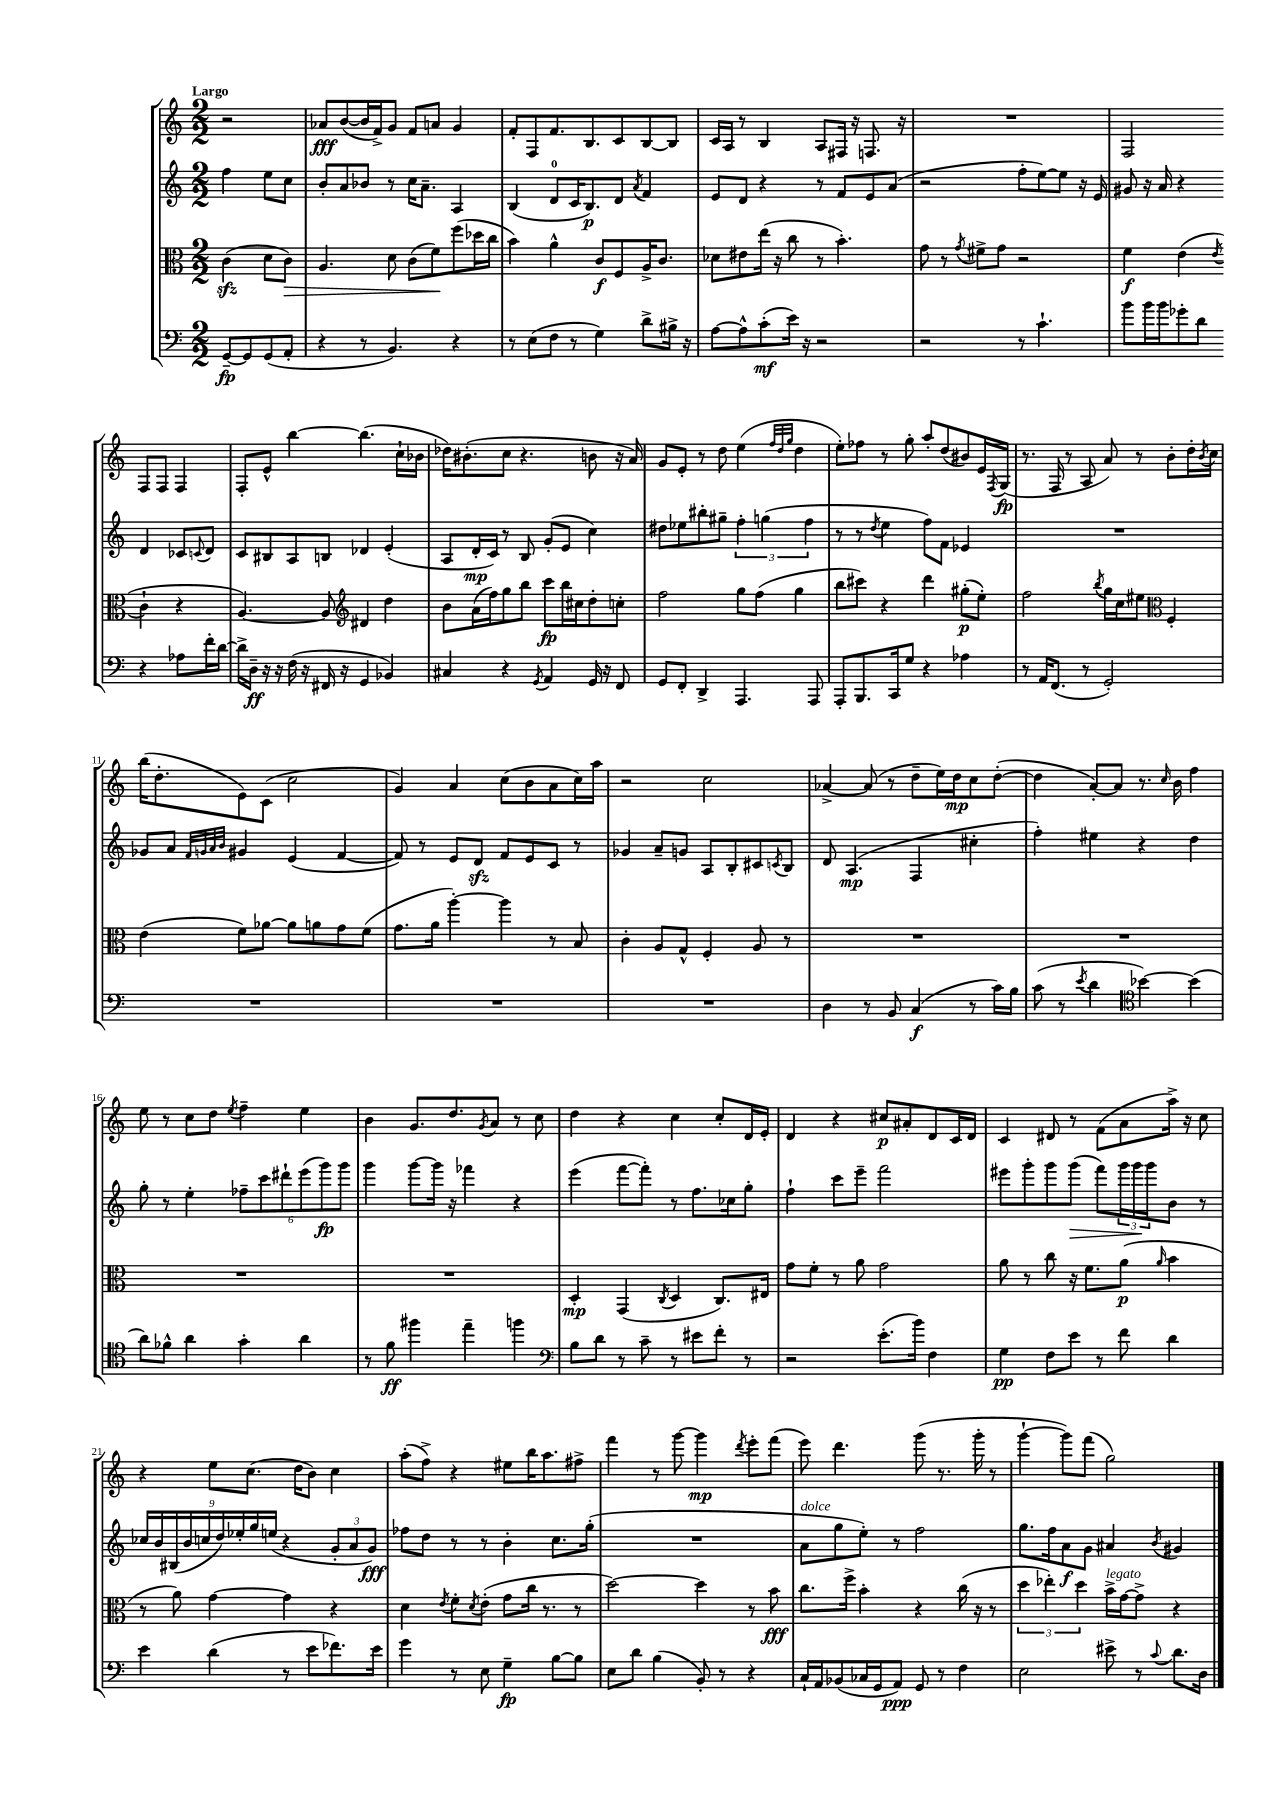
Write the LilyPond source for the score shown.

<<
\new StaffGroup <<
\new Staff = "s0" {
    \clef treble \key c \major \numericTimeSignature \time 2/2 \partial 2 \tempo "Largo"
    r2 |
    aes'8\fff b'8~( b'16 f'16->) g'8 f'8 a'8 g'4 |
    f'8-. f8 f'8. b8. c'8 b8~ b8 |
    c'16 a16 r8 b4 a8 fis16 r16 f8. r16 |
    R1 |
    f2 f8 f8 f4 |
    f8-. e'8-^ b''4~ b''4.( c''16-! bes'16 |
    des''16) bis'8.-.( c''8 r4. b'8 r16 a'16) |
    g'8 e'8-. r8 d''8 e''4( \grace { f''32 d''32 g''32 } d''4 |
    e''8-.) fes''8 r8 g''8-. a''8-. d''8( bis'8) e'16 \acciaccatura { f8 } g16\fp( |
    r8. f16 r8 a8 a'8) r8 b'8-. d''16-. \acciaccatura { b'8 } c''16 |
    b''16( d''8.-. e'8) c'8( c''2 |
    g'4) a'4 c''8( b'8 a'8 c''16) a''16 |
    r2 c''2 |
    aes'4~-> aes'8( r8 d''8-- e''16) d''16\mp c''8 d''8~-.( |
    d''4 a'8~-.) a'8 r8. \grace { c''16 } b'16 f''4 |
    e''8 r8 c''8 d''8 \acciaccatura { e''8 } f''4-- e''4 |
    b'4 g'8. d''8. \acciaccatura { g'8 } a'8 r8 c''8 |
    d''4 r4 c''4 c''8-. d'16 e'16-. |
    d'4 r4 cis''8\p ais'8-. d'8 c'16 d'16 |
    c'4 dis'8 r8 f'8( a'8 a''16->) r16 c''8 |
    r4 e''8 c''8.( d''16 b'8) c''4 |
    a''8-.( f''8->) r4 eis''8 b''16 a''8. fis''8-> |
    f'''4 r8 g'''8~ g'''4\mp \acciaccatura { d'''8 } e'''8-. f'''8( |
    e'''8) d'''4. g'''8( r8. g'''16-. r8 |
    g'''4~-! g'''8) f'''8( g''2) \bar "|." |
}
\new Staff = "s1" {
    \clef treble \key c \major \numericTimeSignature \time 2/2 \partial 2
    f''4 e''8 c''8 |
    b'8-. a'8 bes'8 r8 c''16 a'8.-- a4 |
    b4( d'8-0 c'16 b8.\p) d'8 \acciaccatura { a'8 } f'4 |
    e'8 d'8 r4 r8 f'8 e'8 a'8( |
    r2 f''8-. e''8~) e''8 r16 e'16 |
    gis'8 r16 a'16 r4 d'4 ces'8 \appoggiatura { c'8 } d'8 |
    c'8 bis8 a8 b8 des'4 e'4-.( |
    a8 d'16-.\mp c'16) r8 b8 g'8-.( e'8 c''4) |
    dis''8 ees''8 bis''8-. gis''8-- \tuplet 3/2 { f''4-. g''4( f''4 } |
    r8 r8 \acciaccatura { d''8 } e''4 f''8) f'8 ees'4 |
    R1 |
    ges'8 a'8 \grace { f'32 g'32 a'32 b'32 } gis'4 e'4( f'4~ |
    f'8) r8 e'8 d'8\sfz f'8 e'8 c'8 r8 |
    ges'4 a'8-- g'8 a8 b8-. cis'8 \acciaccatura { c'8 } b8 |
    d'8 a4.\mp( f4 cis''4-. |
    f''4-.) eis''4 r4 d''4 |
    g''8-. r8 e''4-. \tuplet 6/4 { fes''8-- c'''8 dis'''8-! e'''8( g'''8\fp) g'''8 } |
    g'''4 g'''8~ g'''16 r16 fes'''4 r4 |
    e'''4( f'''8~ f'''8-.) r8 f''8. ces''16 g''8-. |
    f''4-! c'''8 e'''8-- f'''2 |
    eis'''8 g'''8-. g'''8 g'''8\>( f'''8) \tuplet 3/2 { g'''16 g'''16\! g'''16 } b'8 r8 |
    \tuplet 9/8 { ces''16 b'16 bis16( b'16 c''16 d''16) ees''16-. g''16 e''16( } r4 \tuplet 3/2 { g'8-. a'8 g'8\fff) } |
    fes''8 d''8 r8 r8 b'4-. c''8. g''16-.( |
    R1 |
    a'8^\markup { \italic "dolce" } g''8 e''8-.) r8 f''2 |
    g''8. f''16 a'8\f g'8 ais'4 \acciaccatura { b'8 } gis'4 \bar "|." |
}
\new Staff = "s2" {
    \clef alto \key c \major \numericTimeSignature \time 2/2 \partial 2
    c'4\sfz( d'8 c'8\>) |
    a4. d'8 c'8( f'8\!) f''8( des''16 c''16 |
    b'4) a'4-^ c'8\f f8 a16-> c'8. |
    des'8 eis'8 e''16( r16 c''8 r8 b'4.-.) |
    g'8 r8 \acciaccatura { g'8 } fis'8-> g'8 r2 |
    f'4\f e'4( \acciaccatura { e'8 } c'4-! r4 |
    a4.~) a8 \clef treble dis'4 d''4 |
    b'8 a'16( f''16) g''8 b''8 c'''8\fp b''16 cis''16 d''8-. c''8-. |
    f''2 g''8 f''8( g''4 |
    b''8 cis'''8) r4 d'''4 gis''8-.\p( e''8-.) |
    f''2 \acciaccatura { b''8 } g''16 c''16 eis''8 \clef alto f4-. |
    e'4( f'8) aes'8~ aes'8 a'8 g'8 f'8( |
    g'8. a'16 a''4~-.) a''4 r8 b8 |
    c'4-. a8 g8-^ f4-. a8 r8 |
    R1 |
    R1 |
    R1 |
    R1 |
    d4-.\mp g,4( \acciaccatura { c8 } d4 c8.) eis16 |
    g'8 f'8-. r8 a'8 g'2 |
    a'8 r8 c''8 r16 f'8. a'8\p( \grace { a'16 } b'4 |
    r8 a'8) g'4~ g'4 r4 |
    d'4 \acciaccatura { e'8 } f'8-. \acciaccatura { d'8 } e'8-.( g'8 c''16 r8. r8 |
    d''2~) d''4 r8 b'8\fff |
    c''8. f''16-> b'4-. r4 c''16( r16 r8 |
    \tuplet 3/2 { d''4 ees''4-.) d''4 } b'16->^\markup { \italic "legato" } g'16~ g'8-> r4 \bar "|." |
}
\new Staff = "s3" {
    \clef bass \key c \major \numericTimeSignature \time 2/2 \partial 2
    g,8~--\fp g,8 g,8( a,8-. |
    r4 r8 b,4.) r4 |
    r8 e8( f8 r8 g4) d'8-> bis16-> r16 |
    a8~ a8-^ c'8-.\mf( e'16) r16 r2 |
    r2 r8 c'4.-! |
    b'8 b'16 b'16 ges'8-. d'8 r4 aes8 f'16-. d'16~ |
    d'16-> d16--\ff r16 r16 f16( r16 fis,16 r16 g,4 bes,4) |
    cis4 r4 \acciaccatura { g,8 } a,4 g,16 r16 f,8 |
    g,8 f,8-. d,4-> a,,4. a,,8 |
    a,,8-. b,,8. c,16 g8 r4 aes4 |
    r8 a,16 f,8.( r8 g,2-.) |
    R1 |
    R1 |
    R1 |
    d4 r8 b,8 c4\f( r8 c'16) b16 |
    c'8( r8 \acciaccatura { e'8 } d'4 \clef tenor bes'4~) bes'4( |
    a'8) fes'8-^ a'4 g'4-. a'4 |
    r8 f'8\ff fis''4 e''4-- f''4 |
    \clef bass b8 d'8 r8 c'8-- r8 eis'8 f'8-. r8 |
    r2 e'8.-.( b'16) f4 |
    g4\pp f8 e'8 r8 f'8 d'4 |
    e'4 d'4( r8 e'8 fes'8.) e'16 |
    g'4 r8 e8 g4--\fp b8~ b8 |
    e8 d'8 b4( b,8-.) r8 r4 |
    c16-! a,16 bes,8( ces16 g,16 a,8\ppp) g,8 r8 f4 |
    e2 eis'8-> r8 \appoggiatura { c'8 } d'8. d16 \bar "|." |
}
>>
>>
